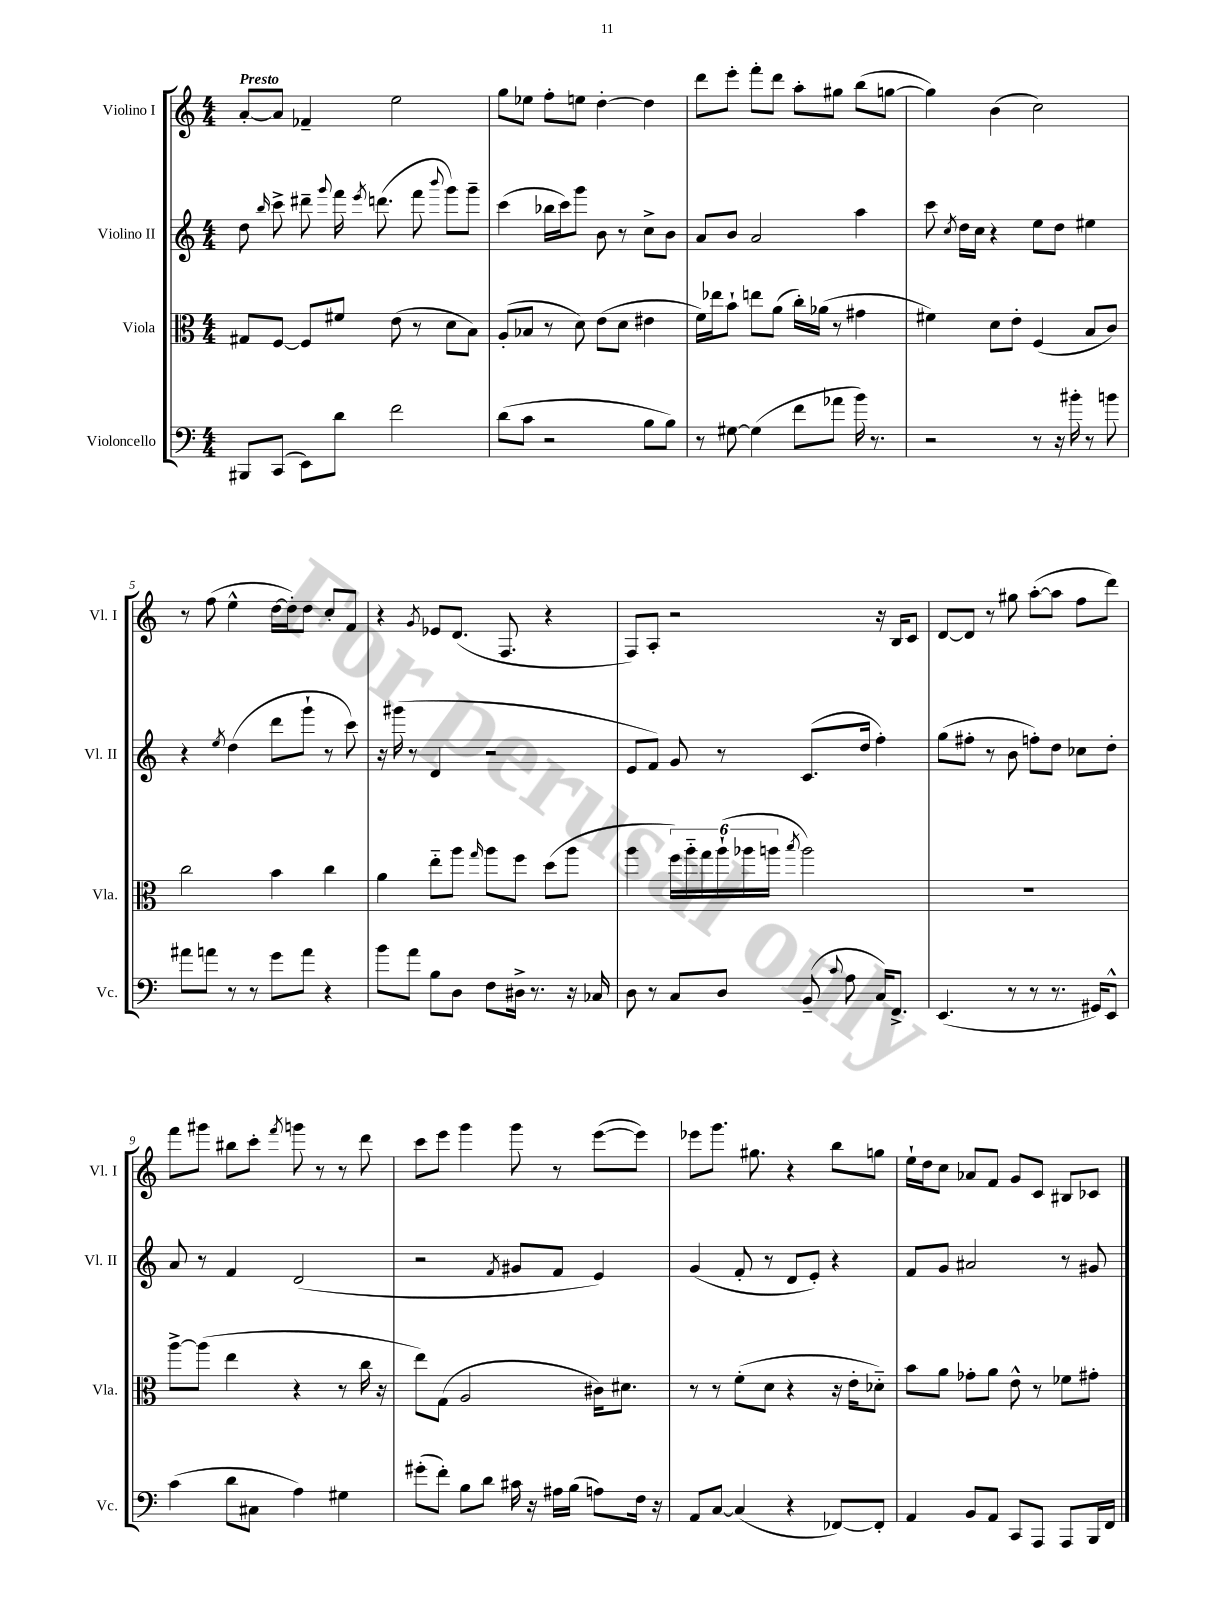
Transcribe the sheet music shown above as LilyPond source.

<<
\new StaffGroup <<
\new Staff = "s0" \with { instrumentName = "Violino I" shortInstrumentName = "Vl. I" } {
    \clef treble \key c \major \numericTimeSignature \time 4/4 \tempo "Presto"
    \autoBeamOff a'8[~-. a'8] fes'4-- e''2 |
    g''8[ ees''8] f''8[-. e''8] d''4~-. d''4 |
    d'''8[ e'''8]-. f'''8[-. d'''8] a''8[-. gis''8] b''8[( g''8]~ |
    g''4) b'4( c''2) |
    r8 f''8( e''4-^ d''16[~ d''16-.) d''8] c''8[-. f'8] |
    r4 \acciaccatura { g'8 } ees'8[ d'8.]( f8. r4 |
    f8[) a8]-. r2 r16 b16[ c'8] |
    d'8[~ d'8] r8 gis''8 a''8[~-.( a''8] f''8[ d'''8]) |
    f'''8[ gis'''8] bis''8[ c'''8]-. \acciaccatura { f'''8 } g'''8 r8 r8 d'''8 |
    c'''8[ e'''8] g'''4 g'''8 r8 e'''8[~( e'''8]) |
    ees'''8[ g'''8.] gis''8. r4 b''8[ g''8] |
    e''16[-! d''16 c''8] aes'8[ f'8] g'8[ c'8] bis8[ ces'8] \bar "|." |
}
\new Staff = "s1" \with { instrumentName = "Violino II" shortInstrumentName = "Vl. II" } {
    \clef treble \key c \major \numericTimeSignature \time 4/4
    \autoBeamOff d''8 \grace { b''16 } c'''8-> dis'''8-- \appoggiatura { g'''8 } f'''16 \acciaccatura { e'''8 } d'''8.( f'''8 \appoggiatura { b'''8 } g'''8[) g'''8]-- |
    c'''4( bes''16[ c'''16) g'''8] b'8 r8 c''8[-> b'8] |
    a'8[ b'8] a'2 a''4 |
    c'''8 \acciaccatura { c''8 } d''16[ c''16] r4 e''8[ d''8] eis''4 |
    r4 \acciaccatura { e''8 } d''4( d'''8[ g'''8]-! r8 c'''8) |
    r16 gis'''16( r8 d'4 r2 |
    e'8[ f'8]) g'8 r8 c'8.[( d''16] f''4-.) |
    g''8[( fis''8]-. r8 b'8 f''8[-.) d''8] ces''8[ d''8]-. |
    a'8 r8 f'4 d'2( |
    r2 \acciaccatura { f'8 } gis'8[ f'8] e'4) |
    g'4( f'8-. r8 d'8[ e'8]-.) r4 |
    f'8[ g'8] ais'2 r8 gis'8 \bar "|." |
}
\new Staff = "s2" \with { instrumentName = "Viola" shortInstrumentName = "Vla." } {
    \clef alto \key c \major \numericTimeSignature \time 4/4
    \autoBeamOff gis8[ f8]~ f8[ fis'8] e'8( r8 d'8[ b8]) |
    a8[-.( bes8] r8 d'8) e'8[( d'8] eis'4 |
    f'16[) ees''16 b'8]-! e''8[ a'8]( c''16[-.) aes'16]( r8 gis'4 |
    fis'4) d'8[ e'8]-. f4( b8[ c'8]) |
    c''2 b'4 c''4 |
    a'4 e''8[-_ a''8] \grace { g''16 } a''8[ f''8] d''8[( a''8] |
    a''4 \tuplet 6/4 { f''16[) a''16-_ g''16 a''16-!( aes''16 a''16] } \acciaccatura { b''8 } a''2) |
    R1 |
    a''8[~-> a''8]( e''4 r4 r8 c''16 r16 |
    e''8[) g8]( a2 cis'16[) dis'8.] |
    r8 r8 f'8[-.( d'8] r4 r16 e'16[-. des'8]-_) |
    b'8[ a'8] ges'8[-. a'8] e'8-^ r8 fes'8[ gis'8]-. \bar "|." |
}
\new Staff = "s3" \with { instrumentName = "Violoncello" shortInstrumentName = "Vc." } {
    \clef bass \key c \major \numericTimeSignature \time 4/4
    \autoBeamOff bis,,8[ c,8]( e,8[) d'8] f'2 |
    d'8[( c'8] r2 b8[ b8]) |
    r8 gis8~ gis4( f'8[ aes'8] b'16) r8. |
    r2 r8 r16 bis'16-. r8 b'8 |
    ais'8[ a'8] r8 r8 g'8[ a'8] r4 |
    b'8[ a'8] b8[ d8] f8[ dis16]-> r8. r16 ces16 |
    d8 r8 c8[ d8] b,8--( \appoggiatura { c'8 } a8 c16[) f,8.]-> |
    e,4.( r8 r8 r8. gis,16[) e,8]-^ |
    c'4( d'8[ cis8] a4) gis4 |
    gis'8[-.( f'8]-.) b8[ d'8] cis'16 r16 ais16[ b16]( a8[) f16] r16 |
    a,8[ c8]~ c4( r4 fes,8[~) fes,8]-. |
    a,4 b,8[ a,8] c,8[ a,,8] a,,8[ b,,16 f,16] \bar "|." |
}
>>
>>
